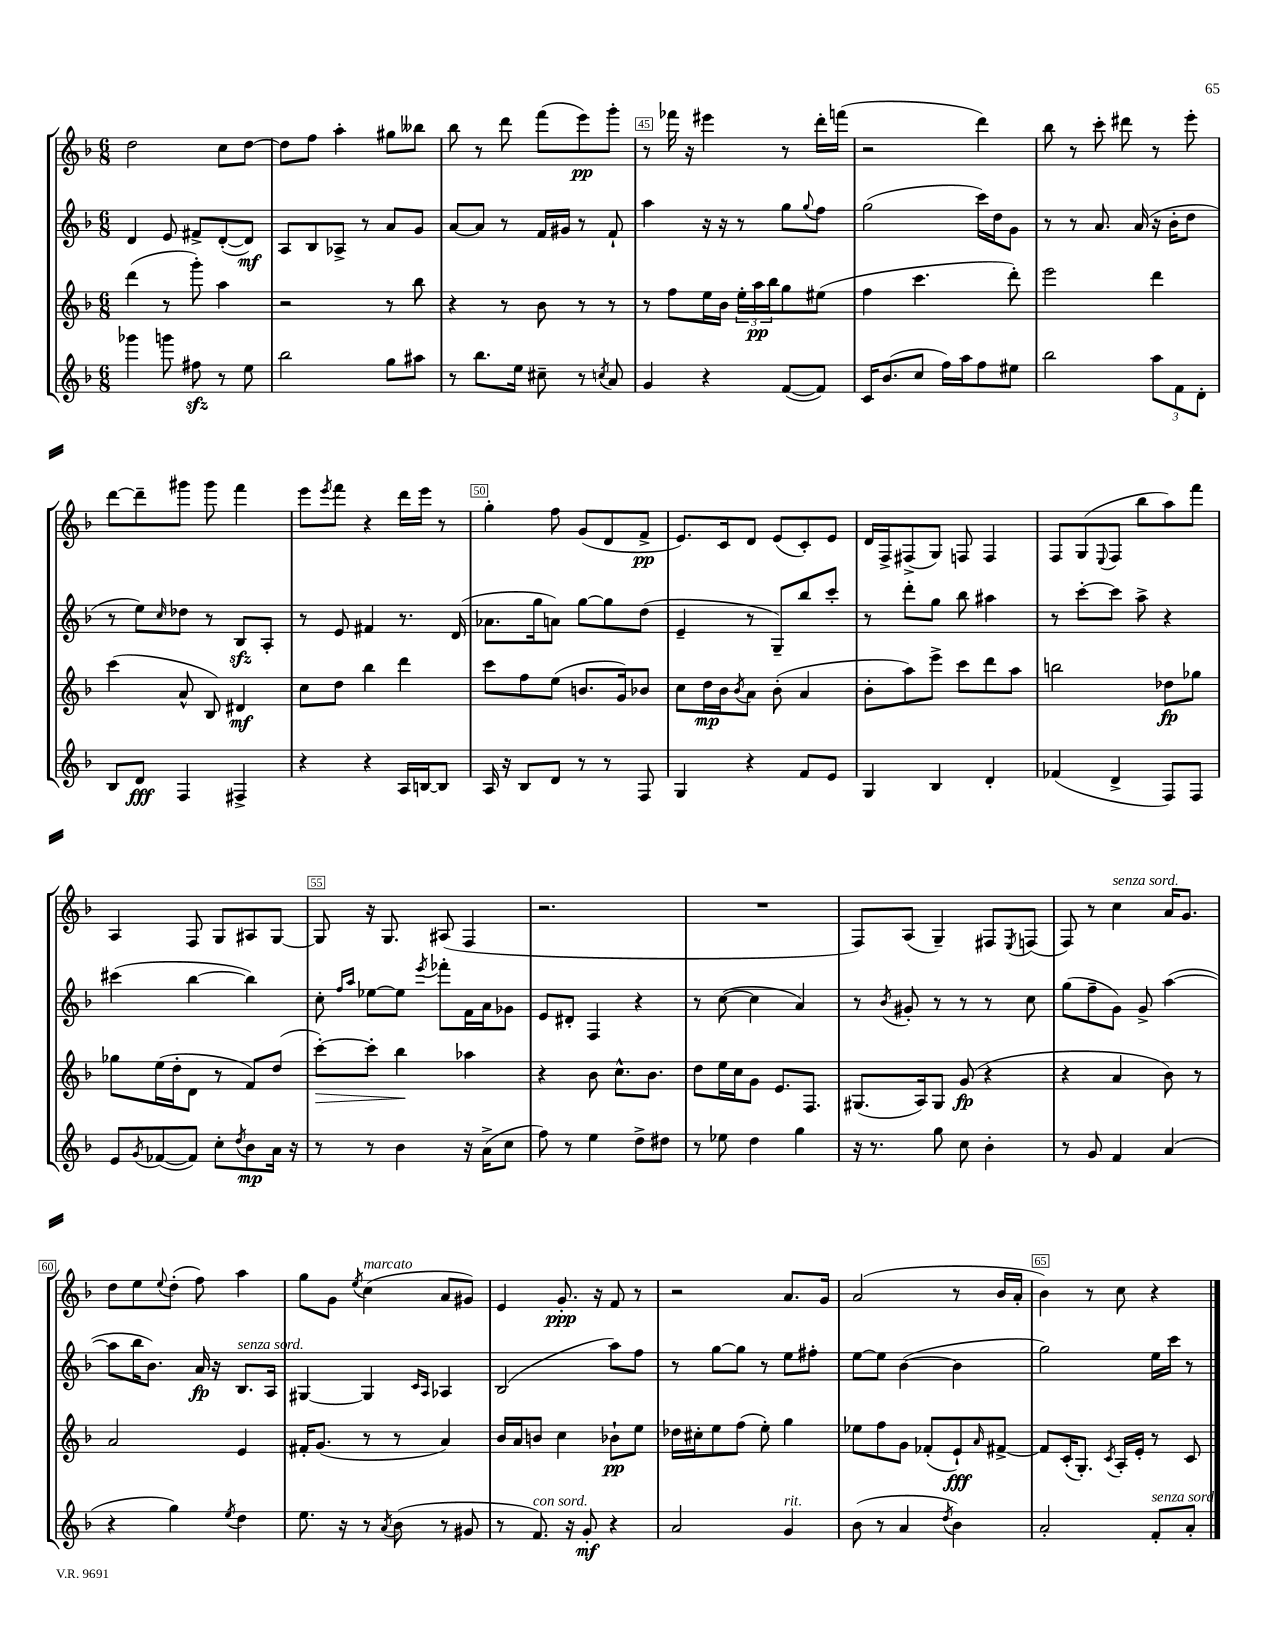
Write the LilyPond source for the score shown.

<<
\new StaffGroup <<
\new Staff = "s0" {
    \clef treble \key f \major \numericTimeSignature \time 6/8
    d''2 c''8 d''8~ |
    d''8 f''8 a''4-. gis''8 beses''8 |
    bes''8 r8 d'''8 f'''8( e'''8\pp) g'''8-. |
    r8 fes'''16 r16 eis'''4 r8 d'''16-. f'''16( |
    r2 d'''4) |
    bes''8 r8 c'''8-. dis'''8 r8 e'''8-. |
    d'''8~ d'''8-- gis'''8 gis'''8 f'''4 |
    e'''8 \acciaccatura { e'''8 } f'''8 r4 d'''16 e'''16 r8 |
    g''4-. f''8 g'8( d'8 f'8->\pp |
    e'8.) c'16 d'8 e'8( c'8-.) e'8 |
    d'16 f16-> fis8->( g8) f8 f4 |
    f8 g8( \appoggiatura { e8 } f8 bes''8 a''8) f'''8 |
    a4 f8 g8 ais8 g8~ |
    g8 r16 g8. ais8( f4 |
    r2. |
    R2. |
    f8) a8( g4--) fis8 \acciaccatura { e8 } f8( |
    f8) r8 c''4^\markup { \italic "senza sord." } a'16 g'8. |
    d''8 e''8 \appoggiatura { e''8 } d''8-.( f''8) a''4 |
    g''8 g'8 \acciaccatura { e''8 } c''4^\markup { \italic "marcato" }( a'8 gis'8) |
    e'4 g'8.-.\ppp r16 f'8 r8 |
    r2 a'8. g'16 |
    a'2( r8 bes'16 a'16-. |
    bes'4) r8 c''8 r4 \bar "|." |
}
\new Staff = "s1" {
    \clef treble \key f \major \numericTimeSignature \time 6/8
    d'4 e'8 fis'8-> d'8~-.( d'8\mf) |
    a8 bes8 aes8-> r8 a'8 g'8 |
    a'8~ a'8 r8 f'16 gis'16 r8 f'8-! |
    a''4 r16 r16 r8 g''8 \appoggiatura { g''8 } f''8 |
    g''2( c'''16) d''16 g'8 |
    r8 r8 a'8. a'16( r16 bes'16-. d''8 |
    r8 e''8) \grace { c''16 } des''8 r8 bes8\sfz a8-. |
    r8 e'8 fis'4 r8. d'16( |
    aes'8. g''16 a'8) g''8~ g''8 d''8( |
    e'4-- r8 g8--) bes''8 c'''8-. |
    r8 d'''8-. g''8 bes''8 ais''4 |
    r8 c'''8~-. c'''8 a''8-> r4 |
    cis'''4( bes''4~ bes''4) |
    c''8-. \grace { f''16 a''16 } ees''8~ ees''8 \acciaccatura { e'''8 } fes'''8-. f'16 a'16 ges'8 |
    e'8 dis'8-. f4 r4 |
    r8 c''8~( c''4 a'4) |
    r8 \acciaccatura { bes'8 } gis'8-. r8 r8 r8 c''8 |
    g''8( f''8-- g'8) g'8-> a''4~( |
    a''8 bes''16 bes'8.) a'16\fp r16 bes8.^\markup { \italic "senza sord." } a16 |
    gis4~ gis4 \grace { c'16 a16 } aes4 |
    bes2( a''8) f''8 |
    r8 g''8~ g''8 r8 e''8 fis''8-. |
    e''8~ e''8 bes'4~( bes'4 |
    g''2) e''16 c'''16 r8 \bar "|." |
}
\new Staff = "s2" {
    \clef treble \key f \major \numericTimeSignature \time 6/8
    d'''4( r8 g'''8-.) a''4 |
    r2 r8 bes''8 |
    r4 r8 bes'8 r8 r8 |
    r8 f''8 e''16 bes'16 \tuplet 3/2 { e''16-. a''16\pp bes''16 } g''8 eis''8( |
    f''4 c'''4. d'''8-.) |
    e'''2 d'''4 |
    c'''4( a'8-^ bes8) dis'4\mf |
    c''8 d''8 bes''4 d'''4 |
    c'''8 f''8 e''8( b'8. g'16) bes'8 |
    c''8 d''16\mp bes'16 \acciaccatura { bes'8 } a'8 bes'8-.( a'4 |
    bes'8-. a''8) e'''8-> c'''8 d'''8 a''8 |
    b''2 des''8\fp ges''8 |
    ges''8 e''16( d''16-. d'8 r8 f'8) d''8( |
    c'''8~-.\>) c'''8-. bes''4\! aes''4 |
    r4 bes'8 c''8.-^ bes'8. |
    d''8 e''16 c''16 g'8 e'8. f8. |
    gis8.( a16) gis8 g'8\fp( r4 |
    r4 a'4 bes'8) r8 |
    a'2 e'4 |
    fis'16-. g'8.( r8 r8 a'4) |
    bes'16 a'16 b'8 c''4 bes'8-!\pp e''8 |
    des''16 cis''16-. e''8 f''8( e''8-.) g''4 |
    ees''8 f''8 g'8 fes'8-.( e'8-!\fff) \grace { a'16 } fis'8~-> |
    fis'8 c'16-.( g8.-.) \acciaccatura { c'8 } a16-. e'16-. r8 c'8 \bar "|." |
}
\new Staff = "s3" {
    \clef treble \key f \major \numericTimeSignature \time 6/8
    ges'''4 g'''8 fis''8\sfz r8 e''8 |
    bes''2 g''8 ais''8 |
    r8 bes''8. e''16 cis''8-- r8 \acciaccatura { c''8 } a'8 |
    g'4 r4 f'8~( f'8) |
    c'16 bes'8.( c''8 f''16) a''16 f''8 eis''8 |
    bes''2 \tuplet 3/2 { a''8 f'8 d'8-. } |
    bes8 d'8\fff f4 fis4-> |
    r4 r4 a16 b16~ b8 |
    a16 r16 bes8 d'8 r8 r8 f8 |
    g4 r4 f'8 e'8 |
    g4 bes4 d'4-. |
    fes'4( d'4-> f8) f8 |
    e'8 \acciaccatura { g'8 } fes'8~( fes'8) c''8-. \acciaccatura { d''8 } bes'8\mp a'16 r16 |
    r8 r8 bes'4 r16 a'16->( c''8 |
    f''8) r8 e''4 d''8-> dis''8 |
    r8 ees''8 d''4 g''4 |
    r16 r8. g''8 c''8 bes'4-. |
    r8 g'8 f'4 a'4( |
    r4 g''4) \acciaccatura { e''8 } d''4 |
    e''8. r16 r8 \acciaccatura { a'8 } bes'8( r8 gis'8 |
    r8 f'8.^\markup { \italic "con sord." }) r16 g'8-.\mf r4 |
    a'2 g'4^\markup { \italic "rit." } |
    bes'8( r8 a'4 \acciaccatura { d''8 } bes'4) |
    a'2-. f'8-.^\markup { \italic "senza sord." } a'8-. \bar "|." |
}
>>
>>
\layout { \context { \Score currentBarNumber = #42 \override BarNumber.break-visibility = ##(#f #t #t) barNumberVisibility = #(every-nth-bar-number-visible 5) \override BarNumber.stencil = #(make-stencil-boxer 0.1 0.3 ly:text-interface::print) } }
